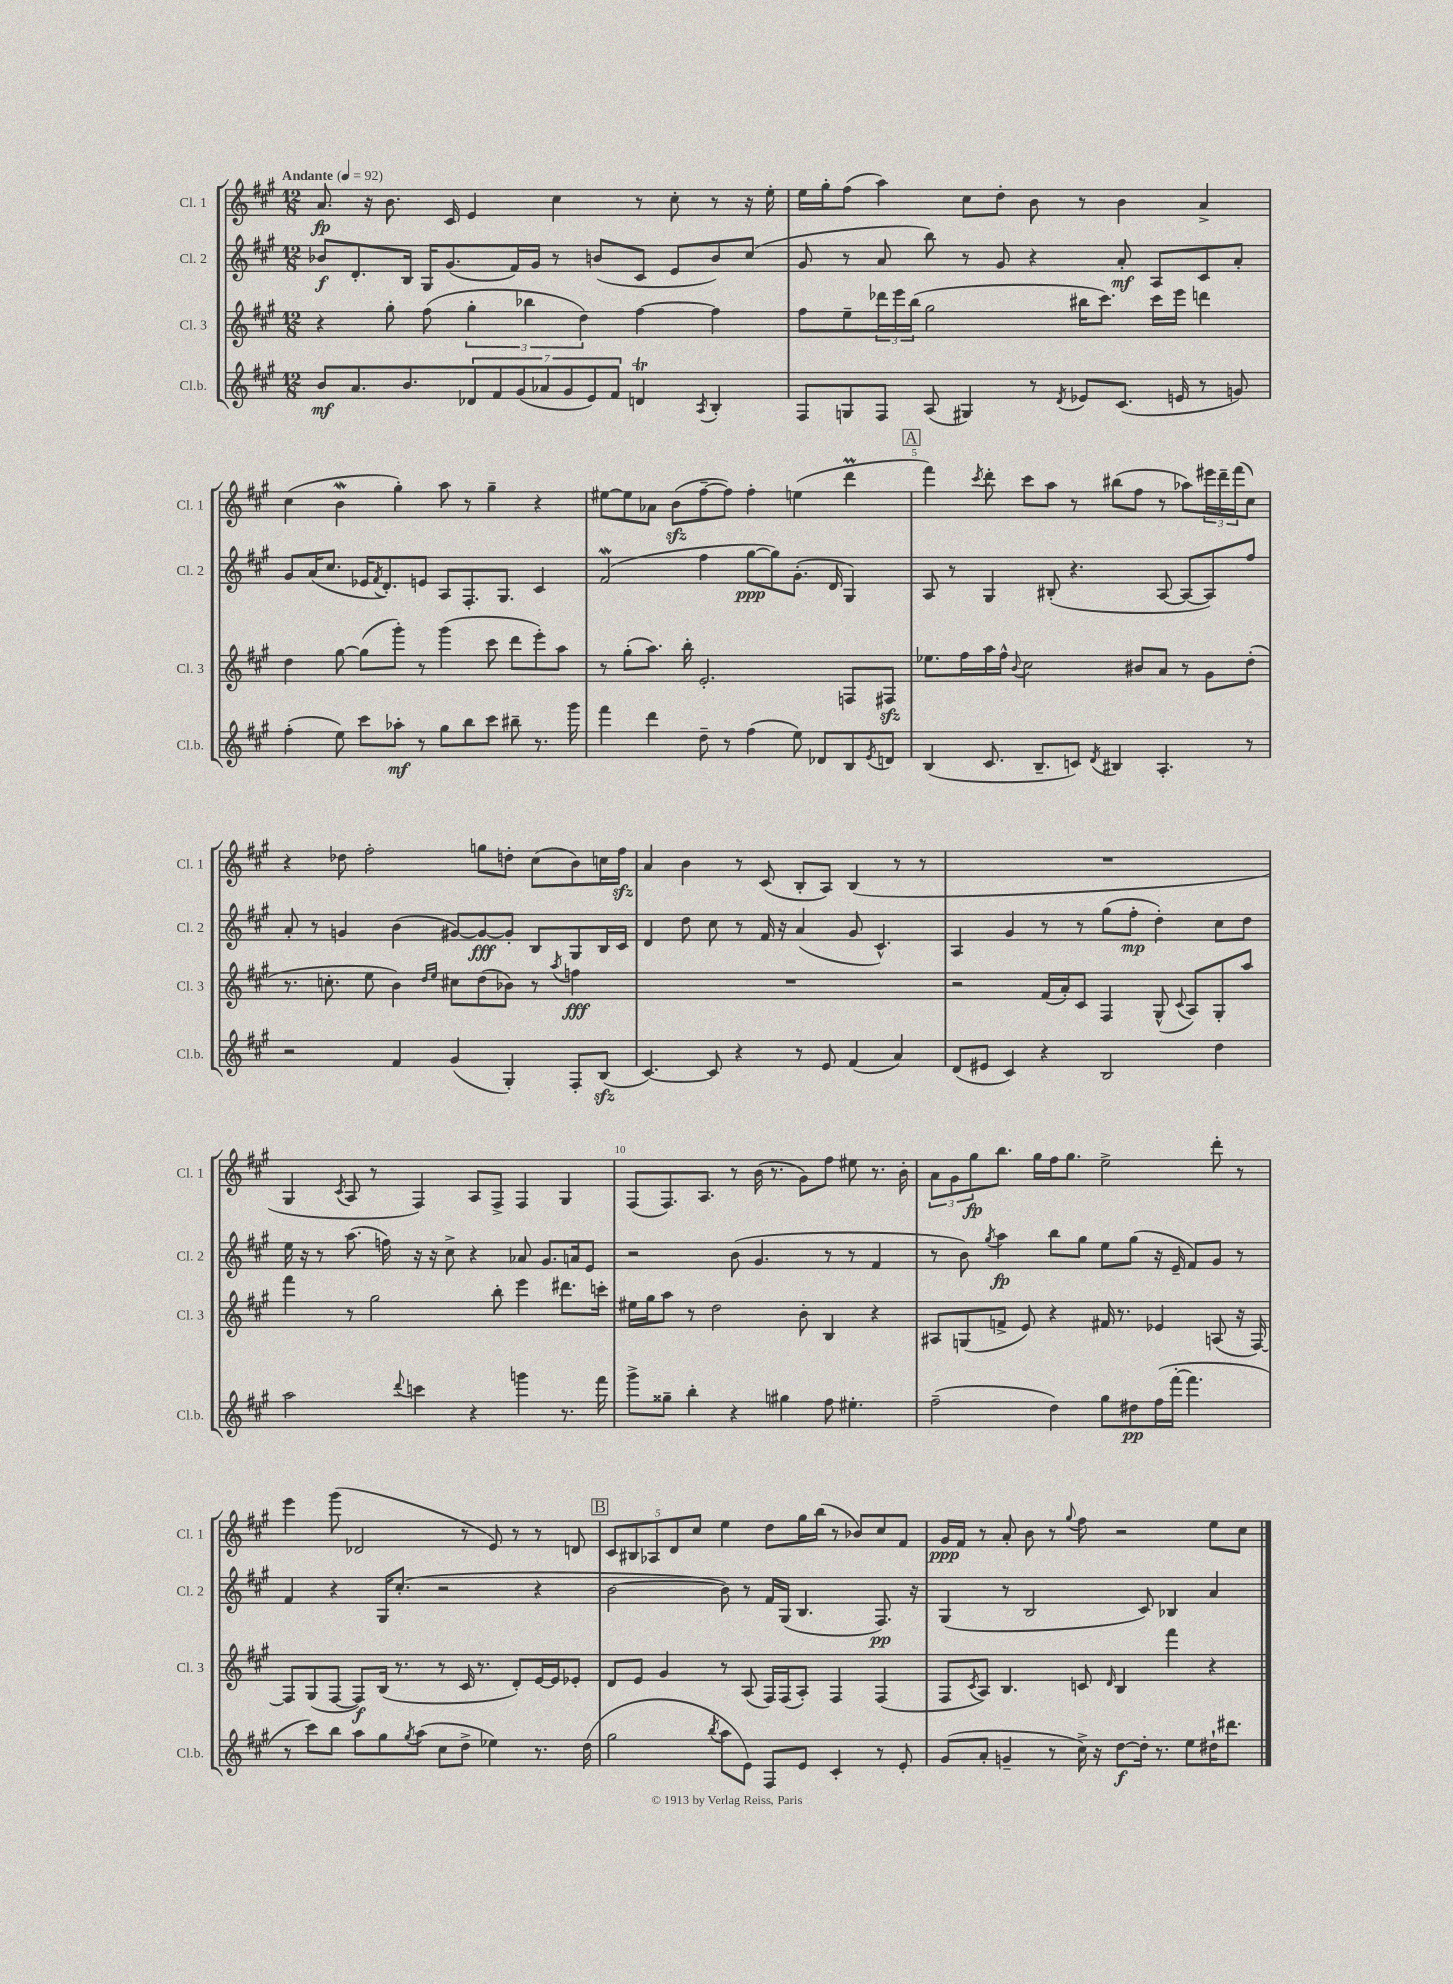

**kern	**kern	**kern	**kern
*staff4	*staff3	*staff2	*staff1
*clefG2	*clefG2	*clefG2	*clefG2
*k[f#c#g#]	*k[f#c#g#]	*k[f#c#g#]	*k[f#c#g#]
*M12/8	*M12/8	*M12/8	*M12/8
*MM92	*MM92	*MM92	*MM92
8b/L	4r	8b-/L	8.a/
8.a/	.	8.d'/	.
.	.	.	16r
.	8gg#'\	.	8.b\
8.b/	.	16B/Jk	.
.	(8ff#\	16G#/LK	.
.	.	(8.g#/	16c#/
14d-/	6gg#'\	.	4e/
14f#/	.	.	.
.	.	16f#/L)	.
(14g#/	.	.	.
.	6bb-\	.	.
.	.	16g#/JJ	.
14a-/	.	.	.
.	.	8r	4cc#\
14g#/	.	.	.
.	6dd\)	.	.
14e/)	.	.	.
.	.	(8b/L	.
14f#/J	.	.	.
4d/	[4ff#\	8c#/J	8r
.	.	8e/L	8cc#'\
8qA/	.	.	.
4B'/	4ff#\]	8b/)	8r
.	.	(8cc#/J	16r
.	.	.	16ee'\
=	=	=	=
8F#/L	8ff#\L	8g#/	16ee\LL
.	.	.	16gg#'\J
8G/	8ee~\	8r	(8ff#\J
8F#/J	24ddd-\L	8a/	4aa\)
.	24eee\	.	.
.	(24bb\JJ	.	.
(8A/	2gg#\	8bb\)	.
4G#/)	.	8r	8cc#\L
.	.	8g#/	8dd'\J
8r	.	4r	8b\
8qd/	.	.	.
8e-/L	16bb#\LK	.	8r
.	8.ccc#\J)	.	.
(8.c#/J	.	8a'/	4b\
.	16ccc#\LL	8A/L	.
16e/	16eee\JJ	.	.
8r	4ddd\	8c#/	4a^/
8g/)	.	8a'/J	.
=	=	=	=
(4ff#'\	4dd\	8g#/L	(4cc#\
.	.	(16a/K	.
.	.	8.cc#/J	.
8ee\)	[8gg#\	.	4b\
8ccc#\L	(8gg#\]L	16e-/LK	.
.	.	8qf#/	.
.	.	8.d'/)	.
8aa-'\J	8ggg#'\J)	.	4gg#'\)
8r	8r	8e/J	.
8gg#\L	(4ggg#\	8A/L	8aa\
8bb\	.	8.F#'/	8r
8ccc#\J	8ccc#\	.	4gg#~\
.	.	8.G#/J	.
8bb#~\	8ddd\L	.	.
8.r	8eee'\)	4c#/	4r
.	8aa\J	.	.
16ggg#\	.	.	.
=	=	=	=
4fff#\	8r	(2f#/	[8ee#\L
.	(8gg#'\L	.	8ee#\]
4ddd\	8.aa\J)	.	8a-\J
.	.	.	(8b\L
.	16bb'\	.	.
8dd~\	2.e'/	4ff#\	[8ff#~\
8r	.	.	8ff#\]J)
(4ff#\	.	[8gg#\L	4ff#'\
.	.	8gg#\])	.
8ee\)	.	(8.g#'\J	(4ee\
8d-/L	.	.	.
.	.	16d/	.
8B/	8F/L	4G#/)	4ddd\
8qe/	.	.	.
8d/J	8F#/J	.	.
=	=	=	=
(4B/	8.ee-\L	8A/	4fff#\)
.	.	8r	.
.	16ff#\L	.	.
.	.	.	8qccc#/
8.c#/	16aa\	4G#/	8ddd'\
.	16ff#^^\JJ	.	.
.	8qqb/	.	.
.	2cc#\	.	8ccc#\L
8.B~/L	.	.	.
.	.	(8B#'/	8aa\J
8c/J)	.	4.r	8r
8qd/	.	.	.
4B#/	.	.	(8bb#\L
.	8b#/L	.	8ff#\J
4.A'/	8a/J	[8A/	8r
.	8r	8A/_L	8aa-\L)
.	8g#\L	8A/])	24eee#\L
.	.	.	24ddd~\
.	.	.	(24fff#\J
8r	(8dd'\J	8ff#/J	8cc#\J)
=	=	=	=
2r	8.r	8a'/	4r
.	.	8r	.
.	8.cc'\	.	.
.	.	4g/	8dd-\
.	8ee\	.	2ff#'\
4f#/	4b\)	(4b\	.
.	16qqdd/LL	.	.
.	16qqee/JJ	.	.
(4g#/	8cc#\L	[8g#/L)	.
.	(8dd\	8g#/_	8gg\L
4G#'/)	8b-\J)	8g#'/]J	8dd'\J
.	8r	8B/L	(8cc#\L
.	8qaa/	.	.
8F#'/L	4ff\	8G#/	8b\)
(8B/J	.	16B/L	16cc\L
.	.	16c#/JJ	16ff#\JJ
=	=	=	=
[4.c#/)	1.r	4d/	4a/
.	.	8dd\	4b\
8c#/]	.	8cc#\	.
4r	.	8r	8r
.	.	16f#/	(8c#/
.	.	16r	.
8r	.	(4a/	8B'/L
8e/	.	.	8A/J)
(4f#/	.	8g#/	(4B/
.	.	4.c#^^/)	.
4a/)	.	.	8r
.	.	.	8r
=	=	=	=
(8d/L	2r	4A/	1.r
8e#/J	.	.	.
4c#/)	.	4g#/	.
4r	(16f#/LL	8r	.
.	16a'/J)	.	.
.	8c#/J	8r	.
2B/	4F#/	(8gg#\L	.
.	.	8ff#'\J	.
.	(8G#^^/	4dd'\)	.
.	8qqc#/	.	.
.	8A/L)	.	.
4dd\	8G#'/	8cc#\L	.
.	8aa/J	8dd\J	.
=	=	=	=
2aa\	4fff#\	16ee\	4G#/
.	.	16r	.
.	.	8r	.
.	.	.	8qc#/
.	8r	(8.aa\	8A/
.	2gg#\	.	8r
.	.	16ff\)	.
8qqddd/	.	.	.
4ccc\	.	16r	4F#/)
.	.	16r	.
.	.	8cc#^\	.
4r	.	4r	8A/L
.	8bb'\	.	8F#^/J
4ggg\	4eee\	8a-/	4F#/
.	.	8.g#/L	.
8.r	8.ddd#\L	.	4G#/
.	.	16a/k	.
.	.	8e/J	.
16fff#\	16ccc'\Jk	.	.
=	=	=	=
8ggg#^\L	16ee#\LL	2r	(8F#/L
.	16gg#\J	.	.
8gg##~\J	8aa\J	.	8.F#/)
4bb'\	8r	.	.
.	.	.	8.A/J
.	2dd\	.	.
4r	.	(8b\	8r
.	.	4.g#/	(16b\
.	.	.	8.r
4gg#\	.	.	.
.	8b'\	.	8g#\L)
8ff#\	4B/	8r	8ff#\J
4.ee#'\	.	8r	8ee#\
.	4r	4f#/	8.r
.	.	.	16b'\
=	=	=	=
(2ff#~\	8A#/L	8r	12a\L
.	.	.	12g#\
.	(8G/	8b\)	.
.	.	.	12gg#\
.	.	8qgg#/	.
.	8f^/J	4aa\	8.bb\J
.	8e/)	.	.
.	.	.	16gg#\LL
4dd\)	4r	8bb\L	16ff#\J
.	.	.	8.gg#\J
.	.	8gg#\J	.
8gg#\L	16f#/	8ee\L	2ee^\
.	8.r	.	.
8dd#\	.	(8gg#\J	.
(16ff#\L	4e-/	16r	.
[16fff#'\JJ	.	16e~/	.
4.fff#\]	.	8f#/L)	.
.	(8A/	8g#/J	8ddd'\
.	16r	8r	8r
.	[16F#/)	.	.
=	=	=	=
8r	8F#/]L	4f#/	4eee\
8ccc#\L)	(8G#/	.	.
8bb\J	[8F#/J	4r	(8ggg#\
8aa\L	8F#/]L)	.	2d-/
8gg#\	(16B/Jk	16G#/LK	.
.	8.r	(8.cc#'/J	.
8qgg#/	.	.	.
(8aa\J	.	.	.
8cc#\L	8r	2r	.
8dd^\J	16c#/	.	8r
.	8.r	.	.
4ee-\)	.	.	8e/)
.	8d'/L)	.	8r
8.r	[16e/L	4r	8r
.	16e/]J	.	.
.	8e-'/J	.	8d/
(16dd\	.	.	.
=	=	=	=
2gg#\	8d/L	[2b\	10c#/L
.	.	.	10B#/
.	8e/J	.	.
.	.	.	10A-/
.	4g#/	.	.
.	.	.	10d/
.	.	.	10cc#/J
8qbb/	.	.	.
8aa\L	8r	8b\])	4ee\
8e\J)	(8A/	8r	.
8F#/L	16F#/LL)	16f#/LL	8dd\L
.	(16F#/J	(16G#/JJ	.
8e/J	8A'/J)	4.B/	16gg#\L
.	.	.	(16bb\JJ
4c#'/	4F#/	.	8r
.	.	.	8b-/L)
8r	(4F#/	8.F#/)	8cc#/
8e'/	.	.	8f#/J
.	.	16r	.
=	=	=	=
(8g#/L	8F#/L	(4G#/	16g#/LL
.	.	.	16f#/JJ
.	8qc#/	.	.
8a'/J	8A/J)	.	8r
4g~/	4.B/	8r	8a'/
.	.	2B/	8b\
8r	.	.	8r
.	.	.	8qqgg#/
16cc#^\)	8c/	.	8ff#\
16r	.	.	.
.	16qqd/	.	.
[8dd\L	4B/	.	2r
16dd'\]Jk	.	8c#/)	.
8.r	.	.	.
.	4fff#\	4B-/	.
8ee\L	.	.	.
16dd#`\K	4r	4a/	8ee\L
8.ddd#\J	.	.	.
.	.	.	8cc#\J
==	==	==	==
*-	*-	*-	*-
